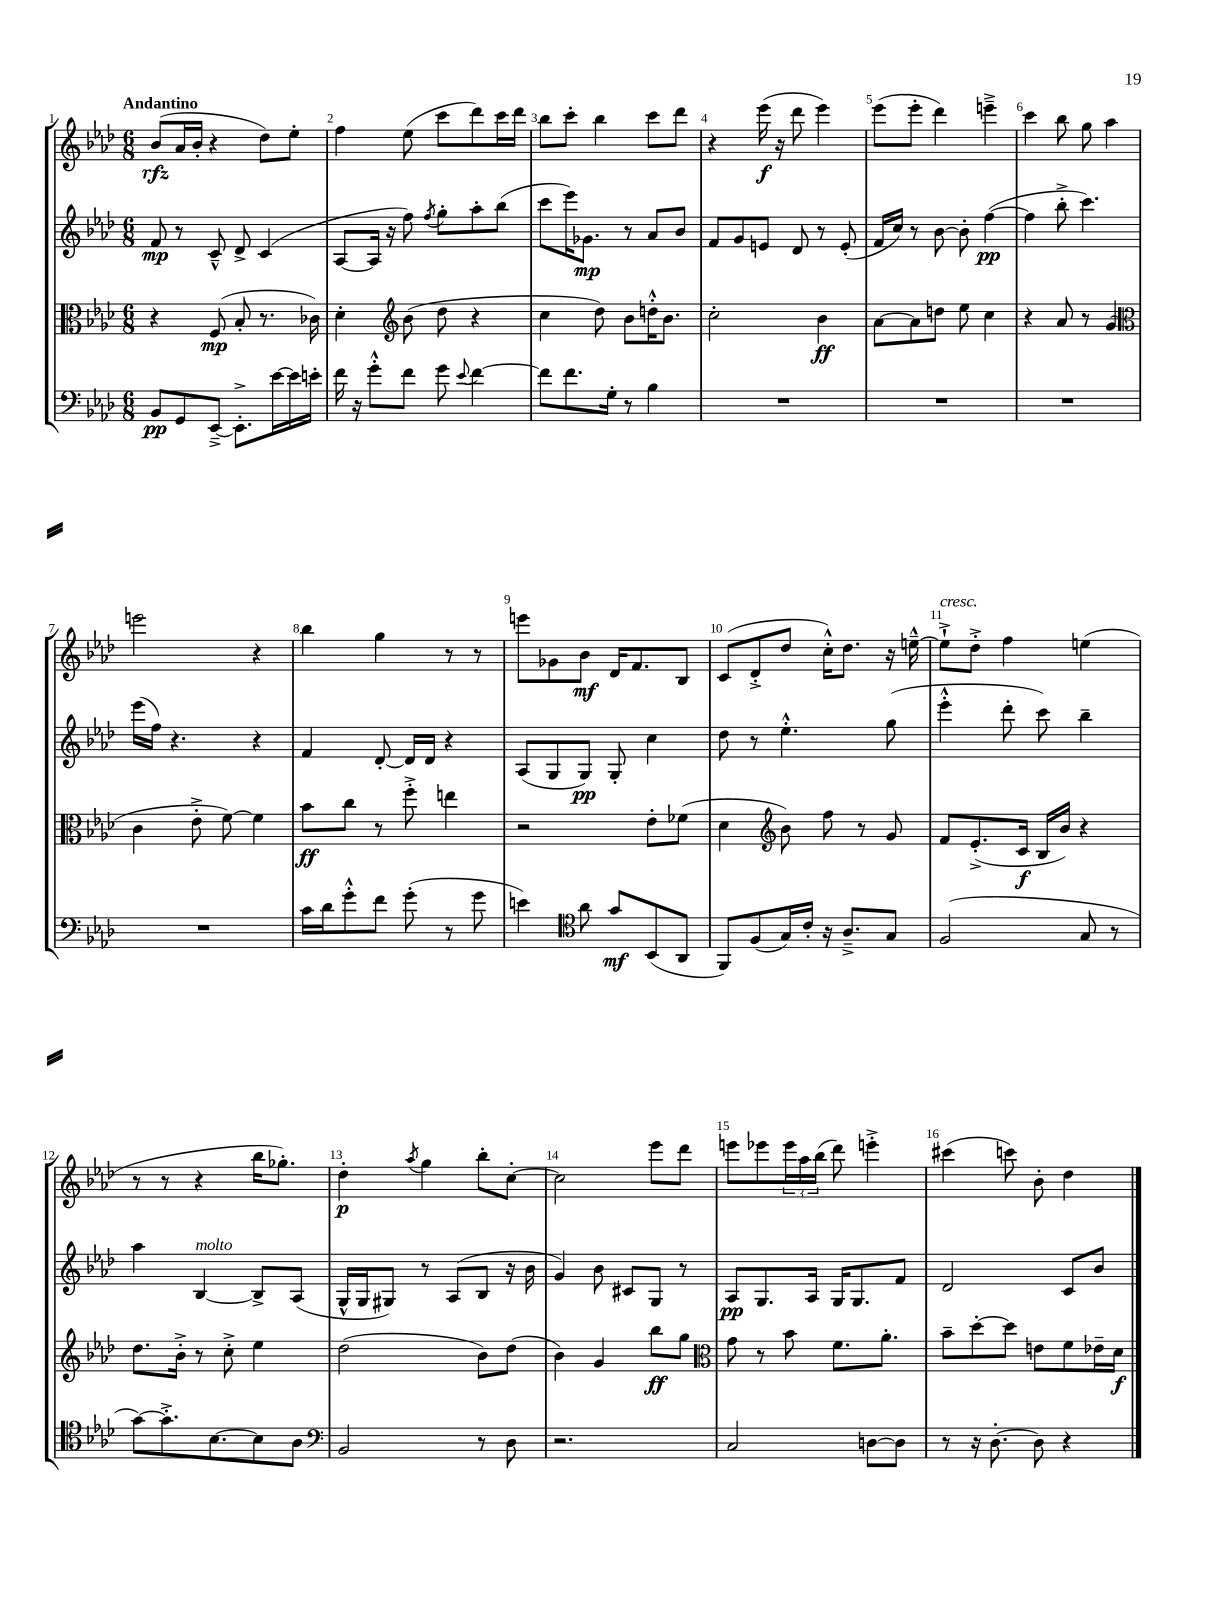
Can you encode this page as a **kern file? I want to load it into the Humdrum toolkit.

**kern	**dynam	**kern	**dynam	**kern	**dynam	**kern	**dynam
*part4	*part4	*part3	*part3	*part2	*part2	*part1	*part1
*staff4	*staff4	*staff3	*staff3	*staff2	*staff2	*staff1	*staff1
*clefF4	*	*clefC3	*	*clefG2	*	*clefG2	*
*k[b-e-a-d-]	*	*k[b-e-a-d-]	*	*k[b-e-a-d-]	*	*k[b-e-a-d-]	*
*M6/8	*	*M6/8	*	*M6/8	*	*M6/8	*
=1	=1	=1	=1	=1	=1	=1	=1
!	!	!	!	!	!	!LO:TX:a:B:t=Andantino	!
8BB-/L	pp	4r	.	8f/	mp	(8b-/L	rfz
8GG/	.	.	.	8r	.	16a-/L	.
.	.	.	.	.	.	16b-'/JJ	.
[8EE-~^/J	.	(8F/	mp	8c~^^/	.	4r	.
8.EE-'^\L]	.	8B-'/	.	8d-^/	.	.	.
.	.	8.r	.	(4c/	.	8dd-\L)	.
[16e-\L	.	.	.	.	.	.	.
16e-\]	.	.	.	.	.	8ee-'\J	.
16en'\JJ	.	16c-X\)	.	.	.	.	.
=2	=2	=2	=2	=2	=2	=2	=2
16f\	.	4d-'\	.	[8A-/L	.	4ff\	.
16r	.	.	.	.	.	.	.
8g'^^\L	.	.	.	16A-/Jk]	.	.	.
.	.	.	.	16r	.	.	.
*	*	*clefG2	*	*	*	*	*
8f\J	.	(8b-\	.	8ff\)	.	(8ee-\	.
.	.	.	.	8qff/	.	.	.
8g\	.	8dd-\	.	8gg'\L	.	8ccc\L	.
8qqe-/	.	.	.	.	.	.	.
[4f\	.	4r	.	8aa-'\	.	8ddd-\)	.
.	.	.	.	(8bb-\J	.	16ccc\L	.
.	.	.	.	.	.	16ddd-\JJ	.
=3	=3	=3	=3	=3	=3	=3	=3
8f\L]	.	4cc\	.	8ccc\L	.	8bb-\L	.
8.f\	.	.	.	16eee-\K)	.	8ccc'\J	.
.	.	.	.	8.g-X\J	mp	.	.
.	.	8dd-\)	.	.	.	4bb-\	.
16G'\Jk	.	.	.	.	.	.	.
8r	.	8b-\L	.	8r	.	.	.
4B-\	.	16ddn'^^\K	.	8a-/L	.	8ccc\L	.
.	.	8.b-\J	.	.	.	.	.
.	.	.	.	8b-/J	.	8ddd-\J	.
=4	=4	=4	=4	=4	=4	=4	=4
2.r	.	2cc'\	.	8f/L	.	4r	.
.	.	.	.	8g/	.	.	.
.	.	.	.	8en/J	.	(16eee-\	f
.	.	.	.	.	.	16r	.
.	.	.	.	8d-/	.	8ddd-\	.
.	.	4b-\	ff	8r	.	4eee-\)	.
.	.	.	.	(8e'/	.	.	.
=5	=5	=5	=5	=5	=5	=5	=5
2.r	.	[8a-\L	.	16f/LL	.	(8eee-\L	.
.	.	.	.	16cc/JJ)	.	.	.
.	.	8a-\]	.	8r	.	8eee-'\J	.
.	.	8ddn\J	.	[8b-\	.	4ddd-\)	.
.	.	8ee-\	.	8b-'\]	.	.	.
.	.	4cc\	.	([4ff\	pp	4eeen~^\	.
=6	=6	=6	=6	=6	=6	=6	=6
2.r	.	4r	.	4ff\]	.	4ccc\	.
.	.	8a-/	.	8bb-'^\	.	8bb-\	.
.	.	8r	.	4.ccc\)	.	8gg\	.
.	.	(4g/	.	.	.	4aa-\	.
!!LO:LB:g=z
=7	=7	=7	=7	=7	=7	=7	=7
*	*	*clefC3	*	*	*	*	*
2.r	.	4c\	.	(16eee-\LL	.	2eeen\	.
.	.	.	.	16ff\JJ)	.	.	.
.	.	.	.	4.r	.	.	.
.	.	8e-'^\	.	.	.	.	.
.	.	[8f\)	.	.	.	.	.
.	.	4f\]	.	4r	.	4r	.
=8	=8	=8	=8	=8	=8	=8	=8
16c\LL	.	8b-\L	ff	4f/	.	4bb-\	.
16d-\J	.	.	.	.	.	.	.
8g'^^\	.	8cc\J	.	.	.	.	.
8f\J	.	8r	.	[8d-'/	.	4gg\	.
(8g'\	.	8ff'^\	.	16d-/LL]	.	.	.
.	.	.	.	16d-/JJ	.	.	.
8r	.	4een\	.	4r	.	8r	.
8g\	.	.	.	.	.	8r	.
=9	=9	=9	=9	=9	=9	=9	=9
4en\)	.	2r	.	(8A-/L	.	8eeen\L	.
.	.	.	.	8G/	.	8g-X\	.
*clefC4	*	*	*	*	*	*	*
8a-\	.	.	.	8G/J)	pp	8b-\J	mf
8g/L	mf	.	.	8G'/	.	16d-/KL	.
.	.	.	.	.	.	8.f/	.
(8BB-/	.	8e-'\L	.	4cc\	.	.	.
8AA-/J	.	(8f-X\J	.	.	.	8B-/J	.
=10	=10	=10	=10	=10	=10	=10	=10
8FF/L)	.	4d-\	.	8dd-\	.	(8c/L	.
(8F/	.	.	.	8r	.	8d-'^/	.
*	*	*clefG2	*	*	*	*	*
16G/L)	.	8b-\)	.	4.ee-'^^\	.	8dd-/J	.
16c'/JJ	.	.	.	.	.	.	.
16r	.	8ff\	.	.	.	16cc'^^\KL)	.
8.A-~^/L	.	.	.	.	.	8.dd-\J	.
.	.	8r	.	.	.	.	.
8G/J	.	8g/	.	(8gg\	.	16r	.
.	.	.	.	.	.	[16een~^^\	.
=11	=11	=11	=11	=11	=11	=11	=11
!	!	!	!	!	!	!LO:TX:a:i:t=cresc.	!
(2F/	.	8f/L	.	4eee-'^^\	.	8ee`^\L]	.
.	.	(8.e-'^/	.	.	.	8dd-'^\J	.
.	.	.	.	8ddd-'\	.	4ff\	.
.	.	16c/Jk	f	.	.	.	.
.	.	16B-/LL	.	8ccc\)	.	.	.
.	.	16b-/JJ)	.	.	.	.	.
8G/	.	4r	.	4bb-~\	.	(4een\	.
8r	.	.	.	.	.	.	.
!!LO:LB:g=z
=12	=12	=12	=12	=12	=12	=12	=12
[8g\L)	.	8.dd-\L	.	4aa-\	.	8r	.
8.g'^\]	.	.	.	.	.	8r	.
.	.	16b-'^\Jk	.	.	.	.	.
!	!	!	!	!LO:TX:a:i:t=molto	!	!	!
.	.	8r	.	[4B-/	.	4r	.
[8.B-\	.	.	.	.	.	.	.
.	.	8cc'^\	.	.	.	.	.
8B-\]	.	4ee-\	.	8B-^/L]	.	16bb-\KL	.
.	.	.	.	.	.	8.gg-X'\J)	.
8A-\J	.	.	.	(8A-/J	.	.	.
=13	=13	=13	=13	=13	=13	=13	=13
*clefF4	*	*	*	*	*	*	*
2BB-/	.	(2dd-\	.	16G^^/LL	.	4dd-'\	p
.	.	.	.	16G/J	.	.	.
.	.	.	.	8G#X/J)	.	.	.
.	.	.	.	.	.	8qaa-/	.
.	.	.	.	8r	.	4gg\	.
.	.	.	.	(8A-/L	.	.	.
8r	.	8b-\L)	.	8B-/J	.	8bb-'\L	.
8D-\	.	(8dd-\J	.	16r	.	[8cc'\J	.
.	.	.	.	16b-\	.	.	.
=14	=14	=14	=14	=14	=14	=14	=14
2.r	.	4b-\)	.	4g/)	.	2cc\]	.
.	.	4g/	.	8b-\	.	.	.
.	.	.	.	8c#X/L	.	.	.
.	.	8bb-\L	ff	8G/J	.	8eee-\L	.
.	.	8gg\J	.	8r	.	8ddd-\J	.
=15	=15	=15	=15	=15	=15	=15	=15
*	*	*clefC3	*	*	*	*	*
2C/	.	8g\	.	8A-/L	pp	8eeen\L	.
.	.	8r	.	8.G/	.	8eee-X\	.
.	.	8b-\	.	.	.	24eee-\L	.
.	.	.	.	.	.	24aa-\	.
.	.	.	.	16A-/Jk	.	.	.
.	.	.	.	.	.	(24bb-\JJ	.
.	.	8.f\L	.	16G/KL	.	8ddd-\)	.
.	.	.	.	8.G/	.	.	.
[8Dn\L	.	.	.	.	.	4eeen'^\	.
.	.	8.a-'\J	.	.	.	.	.
8D\J]	.	.	.	8f/J	.	.	.
=16	=16	=16	=16	=16	=16	=16	=16
8r	.	8b-~\L	.	2d-/	.	(4ccc#X\	.
16r	.	[8dd-'\	.	.	.	.	.
[8.D-'\	.	.	.	.	.	.	.
.	.	8dd-\J]	.	.	.	8cccn\)	.
8D-\]	.	8en\L	.	.	.	8b-'\	.
4r	.	8f\	.	8c/L	.	4dd-\	.
.	.	16e-X~\L	.	8b-/J	.	.	.
.	.	16d-\JJ	f	.	.	.	.
==	==	==	==	==	==	==	==
*-	*-	*-	*-	*-	*-	*-	*-
